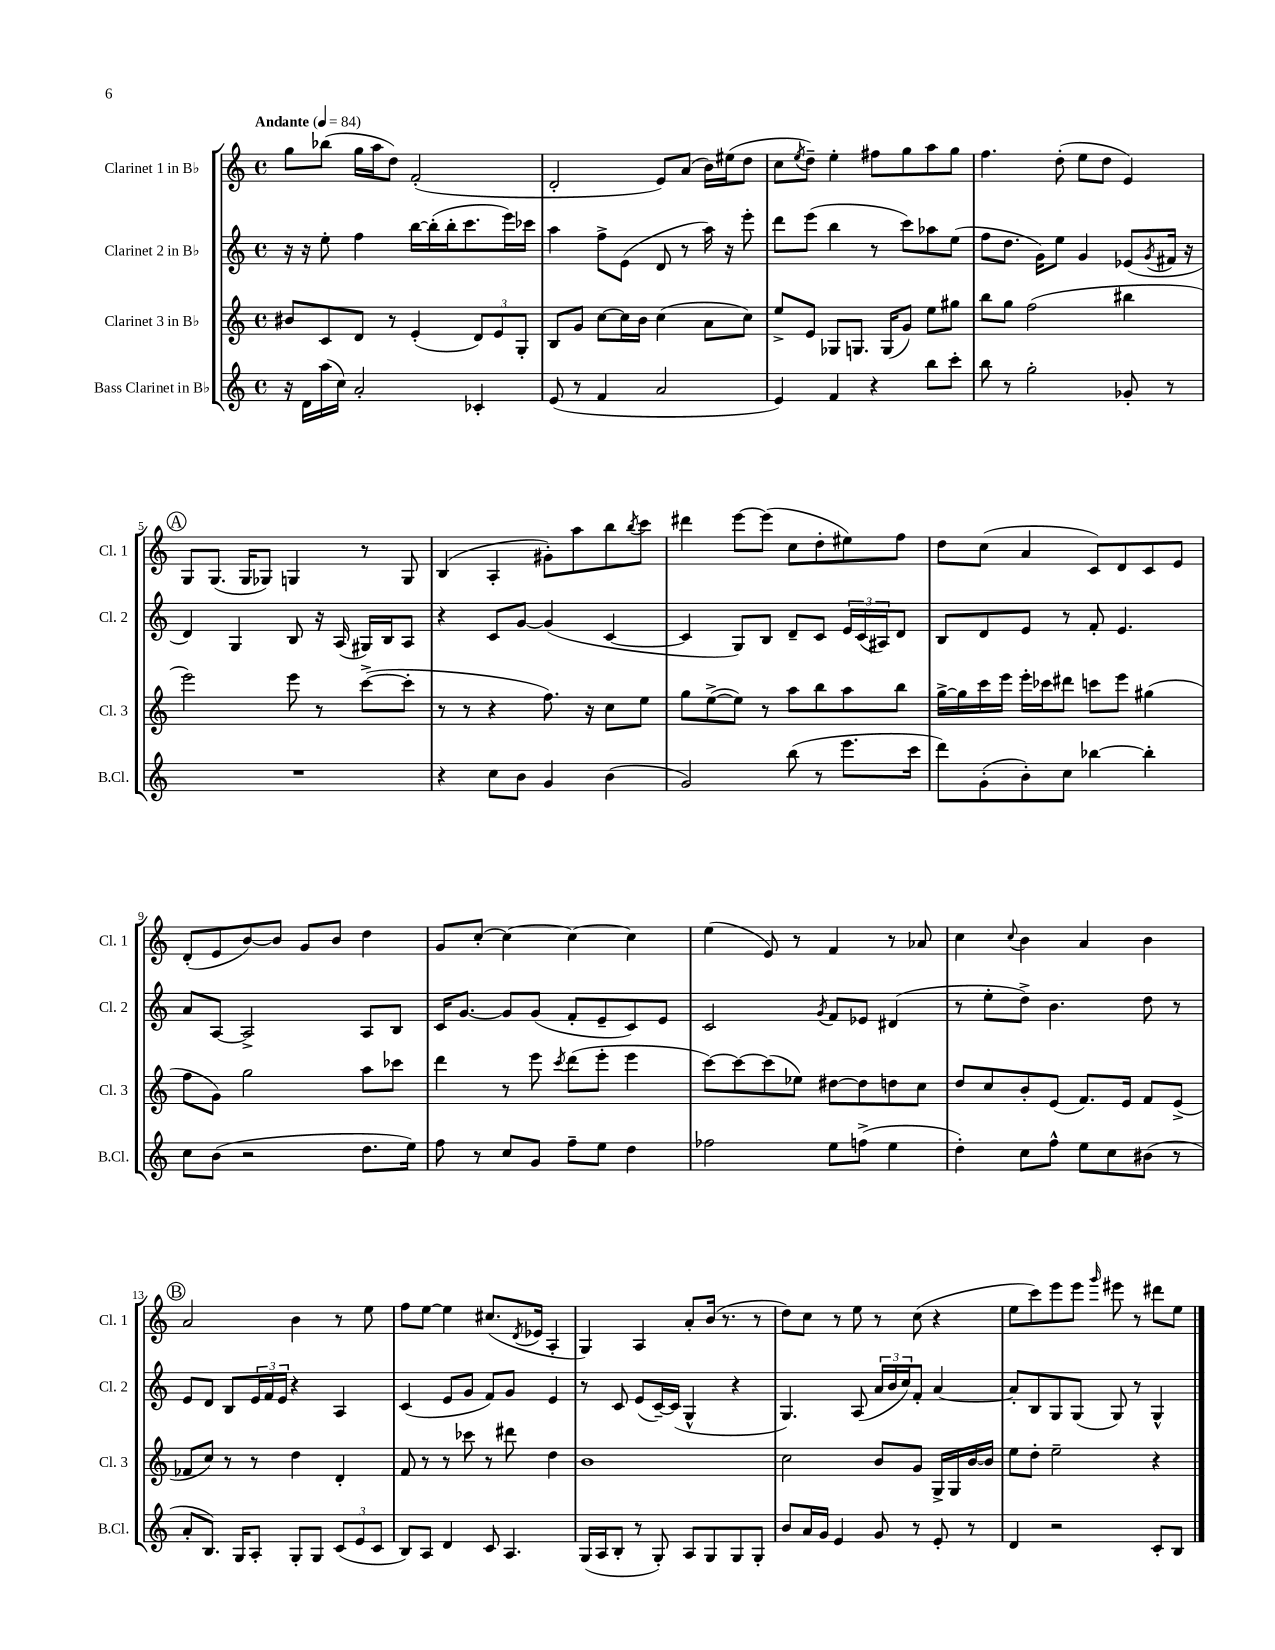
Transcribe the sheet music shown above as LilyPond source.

<<
\new StaffGroup <<
\new Staff = "s0" \with { instrumentName = "Clarinet 1 in Bb" shortInstrumentName = "Cl. 1" } {
    \clef treble \key c \major \defaultTimeSignature \time 4/4 \tempo "Andante" 4 = 84
    g''8 bes''8( g''16 a''16 d''8) f'2-.( |
    d'2-. e'8) a'8( b'16) eis''16( d''8 |
    c''8 \acciaccatura { e''8 } d''8--) e''4-. fis''8 g''8 a''8 g''8 |
    f''4. d''8-.( e''8 d''8 e'4) |
    \mark \markup { \circle "A" } g8 g8.( g16 ges8) g4 r8 g8 |
    b4( a4-. gis'8-.) a''8 b''8 \acciaccatura { b''8 } c'''8 |
    dis'''4 e'''8~ e'''8( c''8 d''8-. eis''8) f''8 |
    d''8 c''8( a'4 c'8) d'8 c'8 e'8 |
    d'8-.( e'8 b'8~) b'8 g'8 b'8 d''4 |
    g'8 c''8~-. c''4~ c''4~ c''4 |
    e''4( e'8) r8 f'4 r8 aes'8 |
    c''4 \appoggiatura { c''8 } b'4 a'4 b'4 |
    \mark \markup { \circle "B" } a'2 b'4 r8 e''8 |
    f''8 e''8~ e''4 cis''8.( \acciaccatura { d'8 } ees'16 a4-. |
    g4) a4 a'8-. b'16( r8. r8 |
    d''8) c''8 r8 e''8 r8 c''8( r4 |
    e''8 c'''8) e'''8 e'''8 \grace { g'''16 } eis'''8 r8 dis'''8 e''8 \bar "|." |
}
\new Staff = "s1" \with { instrumentName = "Clarinet 2 in Bb" shortInstrumentName = "Cl. 2" } {
    \clef treble \key c \major \defaultTimeSignature \time 4/4
    r16 r16 e''8-. f''4 b''16~ b''16-.( b''16-. c'''8. e'''16) ces'''16 |
    a''4 f''8-> e'8( d'8 r8 a''16) r16 e'''8-. |
    d'''8 e'''8( b''4 r8 c'''8) aes''8 e''8( |
    f''8 d''8. g'16) e''8 g'4 ees'8( \acciaccatura { g'8 } fis'16 r16 |
    \mark \markup { \circle "A" } d'4) g4 b8 r16 a16( gis16) b16 a8 |
    r4 c'8 g'8~ g'4( c'4~ |
    c'4 g8) b8 d'8-- c'8 \tuplet 3/2 { e'16 c'16( ais16) } d'8 |
    b8 d'8 e'8 r8 f'8-. e'4. |
    a'8 a8~ a2-> a8 b8 |
    c'16 g'8.~ g'8 g'8( f'8-. e'8-- c'8) e'8 |
    c'2 \acciaccatura { g'8 } f'8 ees'8 dis'4( |
    r8 e''8-. d''8->) b'4. d''8 r8 |
    \mark \markup { \circle "B" } e'8 d'8 b8 \tuplet 3/2 { e'16 f'16 e'16 } r4 a4 |
    c'4( e'8 g'8 f'8) g'8 e'4 |
    r8 c'8 e'8( c'16~--) c'16( g4-^ r4 |
    g4.) a8( \tuplet 3/2 { a'16 b'16 c''16) } f'8-. a'4~ |
    a'8-. b8 g8 g8( g8) r8 g4-^ \bar "|." |
}
\new Staff = "s2" \with { instrumentName = "Clarinet 3 in Bb" shortInstrumentName = "Cl. 3" } {
    \clef treble \key c \major \defaultTimeSignature \time 4/4
    bis'8 c'8 d'8 r8 e'4-.( \tuplet 3/2 { d'8) e'8 g8-. } |
    b8 g'8 c''8~ c''16 b'16 c''4( a'8 c''8) |
    e''8-> e'8 ges8 g8. g16( g'8) e''8 gis''8 |
    b''8 g''8 f''2( bis''4 |
    \mark \markup { \circle "A" } e'''2) e'''8 r8 c'''8~->( c'''8-. |
    r8 r8 r4 f''8.) r16 c''8 e''8 |
    g''8 e''8~->( e''8) r8 a''8 b''8 a''8 b''8 |
    g''16~-> g''16 c'''16 e'''16 e'''16-. ces'''16 dis'''8 c'''8 e'''8 gis''4( |
    f''8 g'8) g''2 a''8 ces'''8 |
    d'''4 r8 e'''8 \acciaccatura { c'''8 } d'''8( e'''8-. e'''4 |
    c'''8~) c'''8~ c'''8( ees''8) dis''8~ dis''8 d''8 c''8 |
    d''8 c''8 b'8-. e'8( f'8.) e'16 f'8 e'8->( |
    \mark \markup { \circle "B" } fes'8 c''8) r8 r8 d''4 d'4-. |
    f'8 r8 r8 ces'''8 r8 dis'''8 d''4 |
    b'1 |
    c''2 b'8 g'8 g16-> g16 b'16~ b'16 |
    e''8 d''8-. e''2-- r4 \bar "|." |
}
\new Staff = "s3" \with { instrumentName = "Bass Clarinet in Bb" shortInstrumentName = "B.Cl." } {
    \clef treble \key c \major \defaultTimeSignature \time 4/4
    r16 d'16 a''16( c''16) a'2-. ces'4-. |
    e'8( r8 f'4 a'2 |
    e'4) f'4 r4 b''8 c'''8-. |
    b''8 r8 g''2-. ges'8-. r8 |
    \mark \markup { \circle "A" } R1 |
    r4 c''8 b'8 g'4 b'4( |
    g'2) b''8( r8 e'''8. c'''16 |
    d'''8) g'8-.( b'8-.) c''8 bes''4~ bes''4-. |
    c''8 b'8( r2 d''8. e''16) |
    f''8 r8 c''8 g'8 f''8-- e''8 d''4 |
    fes''2 e''8 f''8->( e''4 |
    d''4-.) c''8 f''8-^ e''8 c''8 bis'8( r8 |
    \mark \markup { \circle "B" } a'8-. b8.) g16 a8-. g8-. g8 \tuplet 3/2 { c'8( e'8 c'8 } |
    b8) a8 d'4 c'8 a4. |
    g16( a16 b8-. r8 g8-.) a8 g8 g8 g8-. |
    b'8 a'16 g'16 e'4 g'8 r8 e'8-. r8 |
    d'4 r2 c'8-. b8 \bar "|." |
}
>>
>>
